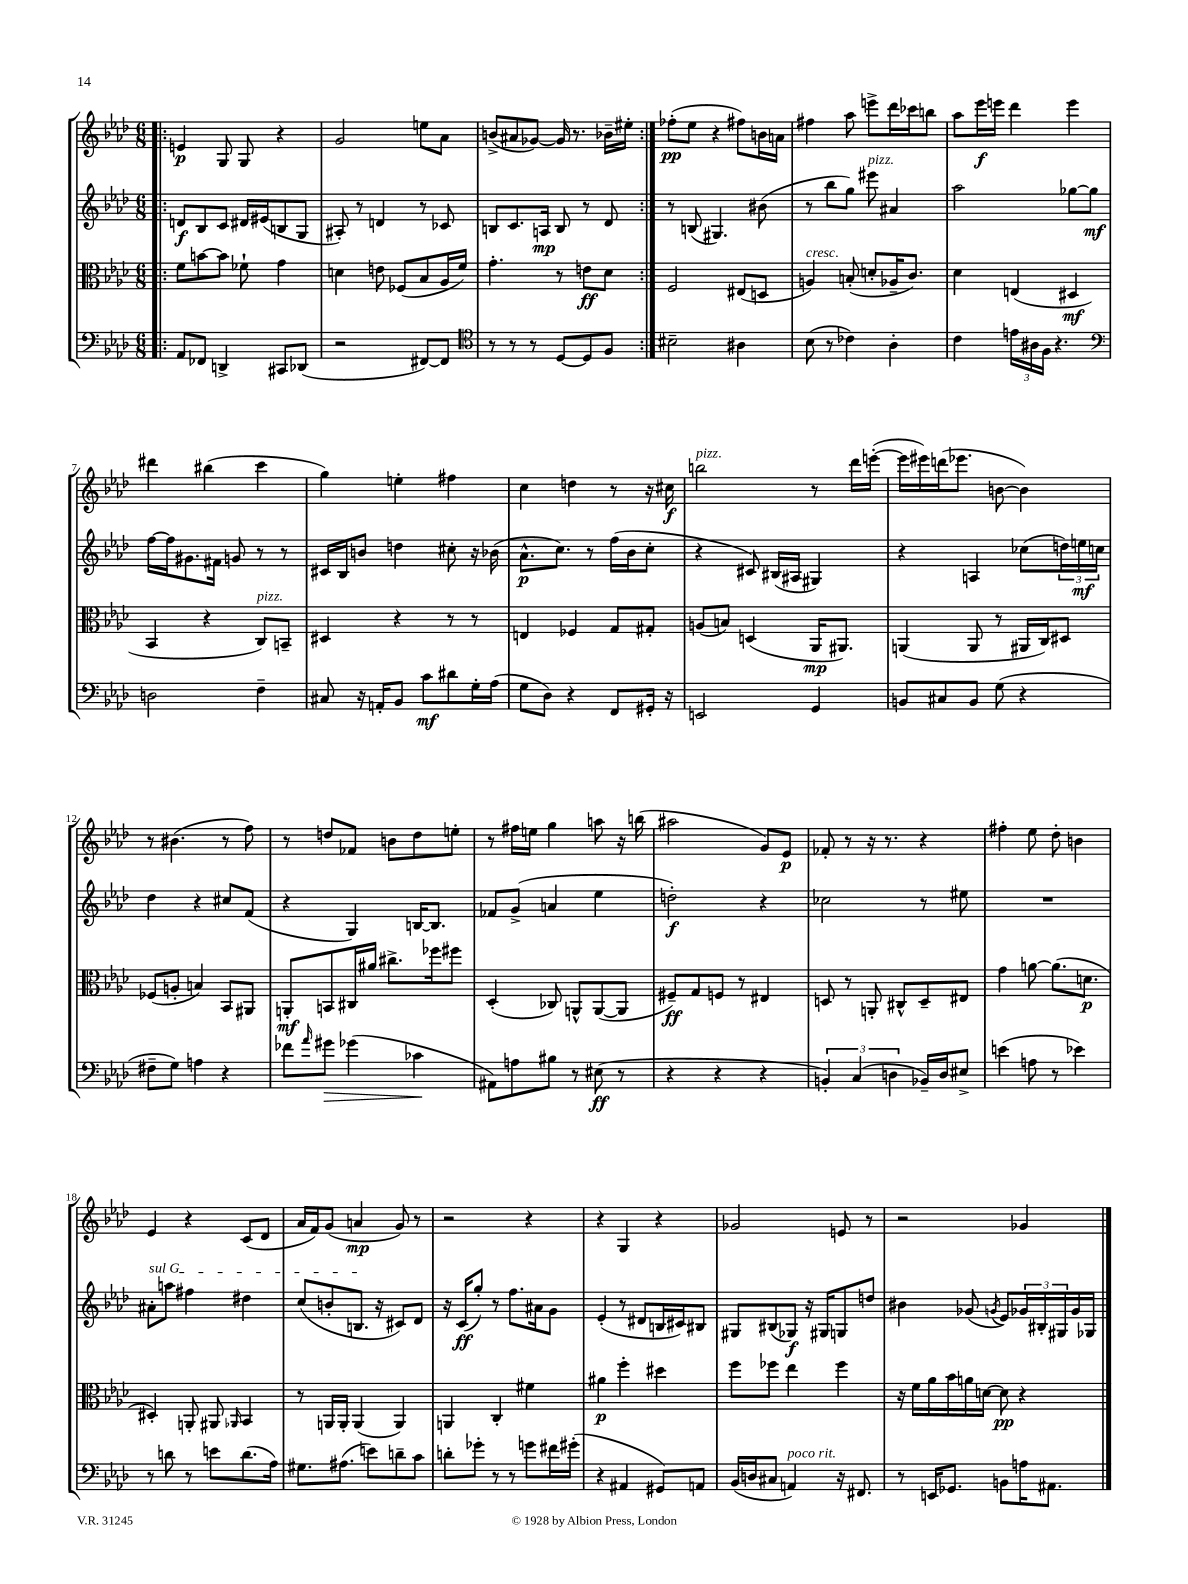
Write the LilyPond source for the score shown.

<<
\new StaffGroup <<
\new Staff = "s0" {
    \clef treble \key aes \major \numericTimeSignature \time 6/8
    \repeat volta 2 { \bar ".|:" e'4\p g8 g8 r4 |
    g'2 e''8 aes'8 |
    b'8->( ais'8 ges'8~) ges'16 r8. bes'16-- eis''16-. | }
    fes''8-.\pp( ees''8 r4 fis''8) b'16 a'16 |
    fis''4 aes''8 e'''8-> des'''16 ces'''16 b''8 |
    aes''8 ees'''16\f e'''16 des'''4 e'''4 |
    dis'''4 bis''4( c'''4 |
    g''4) e''4-. fis''4 |
    c''4 d''4 r8 r16 cis''16\f |
    b''2^\markup { \italic "pizz." } r8 des'''16 e'''16~-.( |
    e'''16 eis'''16) d'''16( ees'''8. b'8~ b'4) |
    r8 bis'4.( r8 f''8) |
    r8 d''8 fes'8 b'8 d''8 e''8-. |
    r8 fis''16 e''16 g''4 a''8 r16 b''16( |
    ais''2 g'8) ees'8\p |
    fes'8-. r8 r16 r8. r4 |
    fis''4-. ees''8 des''8-. b'4 |
    ees'4 r4 c'8( des'8 |
    aes'16 f'16) g'8( a'4\mp g'8) r8 |
    r2 r4 |
    r4 g4 r4 |
    ges'2 e'8 r8 |
    r2 ges'4 \bar "|." |
}
\new Staff = "s1" {
    \clef treble \key aes \major \numericTimeSignature \time 6/8
    \repeat volta 2 { \bar ".|:" d'8\f bes8 c'8 dis'16 eis'16( b8 g8 |
    ais8-.) r8 d'4 r8 ces'8 |
    b8 c'8. a16\mp b8 r8 des'8 | }
    r8 b8( gis4.) bis'8( |
    r8 bes''8 g''8) eis'''8^\markup { \italic "pizz." } ais'4 |
    aes''2 ges''8~ ges''8\mf |
    f''16~ f''16 gis'8. fis'16 g'8 r8 r8 |
    cis'16 bes16 b'8 d''4 cis''8-. r16 bes'16( |
    aes'8.-^\p c''8.) r8 f''16( bes'16 c''8-. |
    r4 cis'8) bis16( ais16 gis4) |
    r4 a4 ces''8( \tuplet 3/2 { d''16) e''16\mf c''16 } |
    des''4 r4 cis''8 f'8( |
    r4 g4) b16~ b8. |
    fes'8 g'8->( a'4 ees''4 |
    d''2-.\f) r4 |
    ces''2 r8 eis''8 |
    R2. |
    \once \override TextSpanner.bound-details.left.text = \markup { \italic "sul G" } ais'8-.\startTextSpan a''8 fis''4 dis''4 |
    c''8( b'8-. b8.\stopTextSpan r16 cis'8) des'8 |
    r16 c'16\ff( g''8-.) r8 f''8. ais'16 g'8 |
    ees'4-.( r8 dis'8 b16 cis'16) bis8 |
    gis8 bis8( ges8\f) r16 gis16 g8 d''8 |
    bis'4 ges'8( \acciaccatura { g'8 } ees'8) \tuplet 3/2 { ges'16 bis16-. gis16 } ges'16 ges16 \bar "|." |
}
\new Staff = "s2" {
    \clef alto \key aes \major \numericTimeSignature \time 6/8
    \repeat volta 2 { \bar ".|:" f'8 b'8~ b'8 fes'8-! g'4 |
    d'4 e'8 fes8( bes8 aes16 f'16) |
    g'4.-. r8 e'8\ff des'8 | }
    f2 eis8( d8 |
    a4^\markup { \italic "cresc." }) b8-.( d'8-. aes16-- c'8.) |
    des'4 e4( dis4\mf |
    bes,4 r4 c8^\markup { \italic "pizz." }) b,8-- |
    dis4 r4 r8 r8 |
    e4 fes4 g8 gis8-. |
    a8( b8) d4( aes,16\mp ais,8.) |
    a,4( a,8 r8 ais,16 c16) dis8 |
    fes8( a8-. b4) bes,8 ais,8 |
    a,8-.\mf b,8 cis16 ais'16 cis''8.-> fes''16 fis''8 |
    des4-.( ces8) a,8-^ a,8~( a,8 |
    fis8--\ff) g8 f8 r8 eis4 |
    d8 r8 a,8-. cis8-^ d8-- eis8 |
    g'4 a'8~ a'8.( d'8.\p |
    dis4-.) a,8-. ais,8 \grace { aes,16 } bes,4 |
    r8 a,16 a,16-. a,4( a,4) |
    a,4 c4-. fis'4 |
    ais'4\p f''4-. dis''4 |
    f''8 fes''8 ees''4 fes''4 |
    r16 f'16 aes'16 bes'16 a'16 d'16~ d'8\pp r4 \bar "|." |
}
\new Staff = "s3" {
    \clef bass \key aes \major \numericTimeSignature \time 6/8
    \repeat volta 2 { \bar ".|:" aes,8 fes,8 d,4-> cis,8 des,8( |
    r2 fis,8~) fis,8 |
    \clef tenor r8 r8 r8 des8~ des8 f8 | }
    bis2-- ais4 |
    bes8( r8 ces'4) aes4-. |
    c'4 \tuplet 3/2 { e'16 ais16 f16 } r4. |
    \clef bass d2 f4-- |
    cis8 r16 a,16-. bes,8 c'8\mf dis'8 g16-. aes16( |
    g8 des8) r4 f,8 gis,16-. r16 |
    e,2 g,4 |
    b,8 cis8 b,8 g8( r4 |
    fis8-- g8) a4 r4 |
    fes'8 \grace { aes'16 } gis'8\> ges'4( ces'4\! |
    ais,8) a8 bis8 r8 eis8\ff( r8 |
    r4 r4 r4 |
    \tuplet 3/2 { b,4-.) c4( d4 } bes,16--) d16 eis8-> |
    e'4( a8 r8 ees'4) |
    r8 d'8 r8 e'8 d'8.( aes16) |
    gis8. ais8.( e'8) d'8-- c'8 |
    d'8-. ges'8-. r8 r8 g'8 fis'16 gis'16-.( |
    r4 ais,4 gis,8) a,8 |
    bes,16( d16 cis8 a,4^\markup { \italic "poco rit." }) r16 fis,8. |
    r8 e,16 ges,8. b,8 a16 ais,8. \bar "|." |
}
>>
>>
